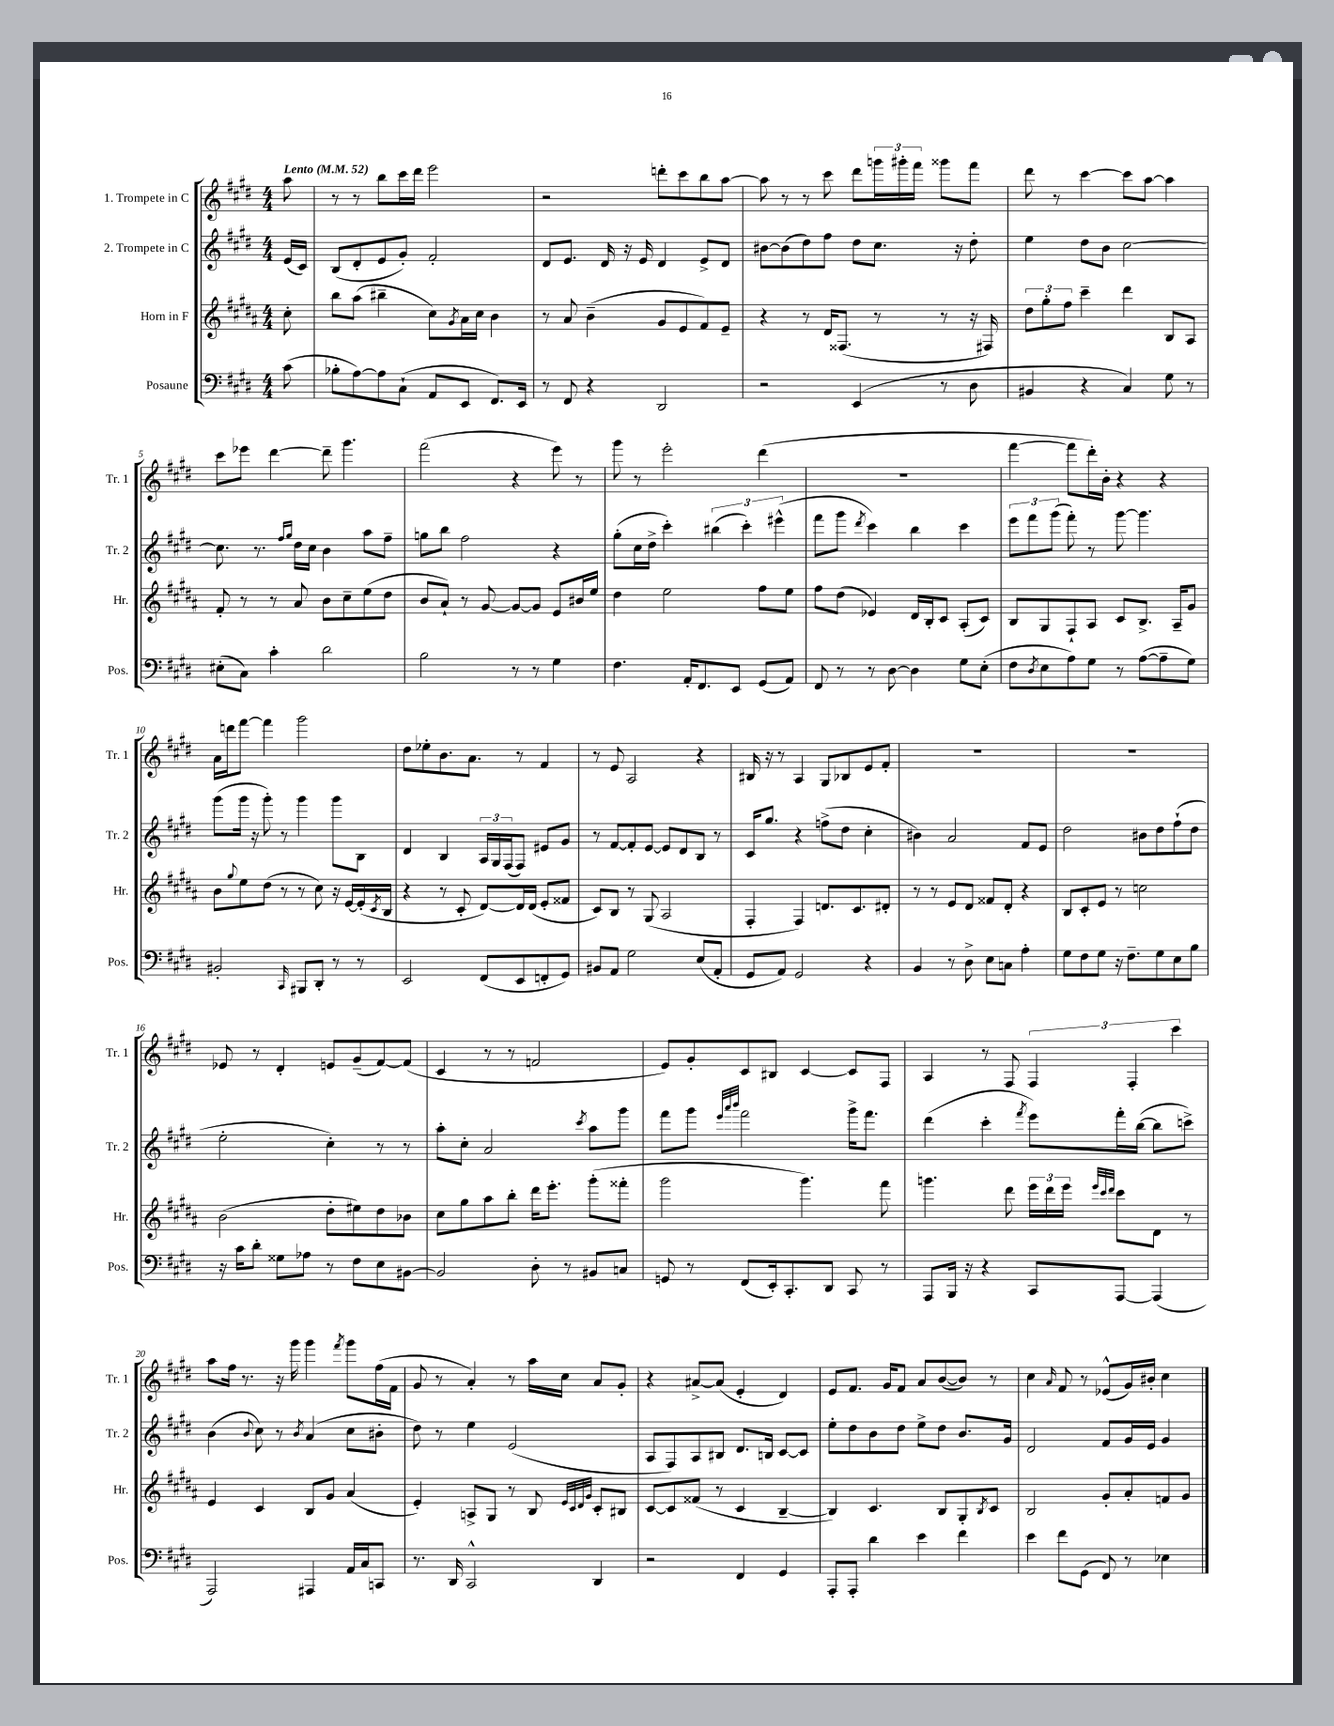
<<
\new StaffGroup <<
\new Staff = "s0" \with { instrumentName = "1. Trompete in C" shortInstrumentName = "Tr. 1" } {
    \clef treble \key e \major \numericTimeSignature \time 4/4 \partial 8 \tempo "Lento" 4 = 52
    a''8 |
    r8 r8 b''8 cis'''16 dis'''16 e'''2 |
    r2 d'''8-. cis'''8 b''8 a''8~ |
    a''8 r8 r8 cis'''8 dis'''8 \tuplet 3/2 { g'''16 gis'''16-. fis'''16 } gisis'''8 fis'''8 |
    dis'''8 r8 cis'''4~ cis'''8 a''8~ a''4 |
    cis'''8 ees'''8 dis'''4~ dis'''8-- gis'''4. |
    fis'''2( r4 e'''8) r8 |
    gis'''8 r8 e'''2-. dis'''4( |
    R1 |
    fis'''4~ fis'''8 dis'''16-.) b'16-. r4 r4 |
    a'16 d'''16 fis'''8~ fis'''4 gis'''2 |
    dis''8 ees''8-. b'8. a'8. r8 fis'4 |
    r8 e'8 a2 r4 |
    bis16 r16 r8 a4 gis8 bes8 e'8 fis'8-. |
    R1 |
    R1 |
    ees'8 r8 dis'4-. e'8 gis'8--( fis'8~) fis'8( |
    cis'4 r8 r8 f'2 |
    e'8) gis'8-. cis'8 bis8 cis'4~ cis'8 fis8 |
    a4 r8 fis8 \tuplet 3/2 { fis4 fis4-. cis'''4 } |
    a''8 fis''16 r8. r16 gis'''16 gis'''4 \acciaccatura { fis'''8 } gis'''8 fis''16( fis'16 |
    gis'8 r8 a'4-.) r8 a''16 cis''16 a'8 gis'8-. |
    r4 ais'8~-> ais'8( e'4-. dis'4) |
    e'8 fis'8. gis'16 fis'8 a'8 b'8~( b'8) r8 |
    cis''4 \grace { a'16 } fis'8 r8 ees'8-^( gis'16) bis'16-. cis''4 \bar "|." |
}
\new Staff = "s1" \with { instrumentName = "2. Trompete in C" shortInstrumentName = "Tr. 2" } {
    \clef treble \key e \major \numericTimeSignature \time 4/4 \partial 8
    e'16( cis'16) |
    b8( dis'8-. e'8 gis'8-.) fis'2-. |
    dis'8 e'8. dis'16 r16 e'16 dis'4 e'8-> dis'8 |
    bis'8~ bis'8( dis''8) fis''8 dis''8 cis''8. r16 dis''8-. |
    e''4 dis''8 b'8 cis''2~ |
    cis''8. r8. \grace { fis''16 gis''16 } dis''16 cis''16 b'4 a''8 fis''8-- |
    g''8 b''8 fis''2 r4 |
    gis''8-.( cis''16 dis''16-> cis'''4-.) \tuplet 3/2 { bis''4( cis'''4-.) eis'''4-^( } |
    fis'''8 gis'''8 \acciaccatura { dis'''8 } cis'''4) b''4 cis'''4 |
    \tuplet 3/2 { e'''8 fis'''8 gis'''8( } fis'''8-.) r8 gis'''8~ gis'''4. |
    gis'''8( gis'''16 r16 gis'''8-.) r8 gis'''4 gis'''8 b8 |
    dis'4 b4 \tuplet 3/2 { a16 gis16 fis16( } fis8) eis'8 gis'8 |
    r8 fis'8~ fis'8-. e'8~ e'8 dis'8 b8 r8 |
    cis'16 gis''8. r4 f''8->( dis''8 cis''4-. |
    bis'4) a'2 fis'8 e'8 |
    dis''2 bis'8 dis''8 fis''8-!( dis''8 |
    e''2-. cis''4-.) r8 r8 |
    a''8-. cis''8-. a'2 \acciaccatura { cis'''8 } a''8 gis'''8 |
    fis'''8 gis'''8 \grace { e'''32 a'''32 b'''32 } fis'''2 gis'''16-> fis'''8. |
    dis'''4( cis'''4-. \acciaccatura { fis'''8 } e'''8) fis'''16-. b''16~( b''8 c'''8->) |
    b'4( \appoggiatura { b'8 } cis''8) r8 \acciaccatura { b'8 } a'4( cis''8 bis'8-. |
    dis''8) r8 e''4 e'2( |
    a8 fis8) a8 bis8 dis'8. b16 cis'8~ cis'8 |
    e''8-. dis''8 b'8 dis''8 e''8-> dis''8 b'8. gis'16 |
    dis'2 fis'8 gis'16 e'16 gis'4 \bar "|." |
}
\new Staff = "s2" \with { instrumentName = "Horn in F" shortInstrumentName = "Hr." } {
    \clef treble \key b \major \numericTimeSignature \time 4/4 \partial 8
    cis''8-. |
    b''8 ais''8( bis''4-- cis''8) \acciaccatura { gis'8 } ais'16 cis''16 b'4 |
    r8 ais'8 b'4--( gis'8 e'8 fis'8) e'8-- |
    r4 r8 dis'16 fisis8.( r8 r8 r16 fis16) |
    \tuplet 3/2 { dis''8 gis''8-. fis''8 } cis'''4-- dis'''4 b8 ais8 |
    fis'8-. r8 r8 ais'8 b'8 cis''8-- e''8( dis''8 |
    b'8 ais'8-!) r8 gis'8~ gis'8~ gis'8 e'8 bis'16 e''16 |
    dis''4 e''2 fis''8 e''8 |
    fis''8 dis''8( ees'4) dis'16 b16-. cis'8 ais8-.( cis'8) |
    b8 gis8 fis8-! ais8 cis'8 b8.-> ais16-- gis'8 |
    b'8 \appoggiatura { gis''8 } e''8 dis''8( r8 r8 cis''8) r16 e'16~ e'16-.( \acciaccatura { cis'8 } b16 |
    r4 r8 cis'8-. dis'8~) dis'16 dis'16( e'8-. fisis'8 |
    cis'8) b8 r8 gis8( ais2 |
    fis4-. fis4) d'8. cis'8. dis'8-. |
    r8 r8 e'8 dis'8 fisis'8 dis'8-. r4 |
    b8 cis'8-. e'8 r8 c''2 |
    b'2( dis''8-. eis''8) dis''8 bes'8 |
    cis''8 gis''8 ais''8 b''8-. dis'''16 e'''8.-. gis'''8-.( fisis'''8-. |
    gis'''2 gis'''4.) fis'''8 |
    g'''4. dis'''8 \tuplet 3/2 { e'''16 dis'''16 e'''16 } \grace { e'''32 cis'''32 dis'''32 } cis'''8 dis'8 r8 |
    e'4 cis'4 b8 gis'8 ais'4( |
    e'4-.) a8-> gis8 r8 b8 \grace { e'32 cis'32 dis'32 gis'32 } cis'8-. bis8 |
    cis'8~ cis'8 fisis'8( r8 cis'4 b4~-- |
    b4) cis'4. b8 gis8-. \acciaccatura { b8 } cis'8 |
    b2 gis'8-. ais'8-. f'8 gis'8 \bar "|." |
}
\new Staff = "s3" \with { instrumentName = "Posaune" shortInstrumentName = "Pos." } {
    \clef bass \key e \major \numericTimeSignature \time 4/4 \partial 8
    cis'8( |
    bes8-. a8~) a8 cis8-!( a,8 e,8 fis,8.) e,16 |
    r8 fis,8 r4 dis,2 |
    r2 e,4( r8 dis8 |
    bis,4 r4 cis4) gis8 r8 |
    eis8-.( cis8) cis'4-. dis'2 |
    b2 r8 r8 gis4 |
    fis4. a,16-. fis,8. e,8 gis,8( a,8) |
    fis,8 r8 r8 dis8~ dis4 gis8 e8-.( |
    fis8 \acciaccatura { dis8 } e8 a8) gis8 r8 a8~( a8-- gis8) |
    bis,2-. \grace { cis,16 } bis,,8 dis,8-. r8 r8 |
    e,2 fis,8( e,8 f,8-. gis,8) |
    bis,8 a,8 gis2 e8( a,8-. |
    gis,8 a,8) gis,2 r4 |
    b,4 r8 dis8-> e8 c8 a4-. |
    gis8 fis8 gis8 r16 fis8.-- gis8 e8 b8 |
    r16 cis'16 dis'8-. gisis8 aes8 r8 fis8 e8 bis,8~ |
    bis,2 dis8-. r8 bis,8 c8 |
    g,8 r8 fis,8( e,16-.) cis,8.-. dis,8 cis,8 r8 |
    a,,8 b,,16 r16 r4 cis,8 a,,8~ a,,4( |
    a,,2) ais,,4 a,16 cis16 c,8 |
    r8. dis,16 cis,2-^ dis,4 |
    r2 fis,4 gis,4 |
    a,,8-. a,,8-. dis'4 e'4 fis'4 |
    e'4 fis'8 gis,8( fis,8) r8 ees4 \bar "|." |
}
>>
>>
